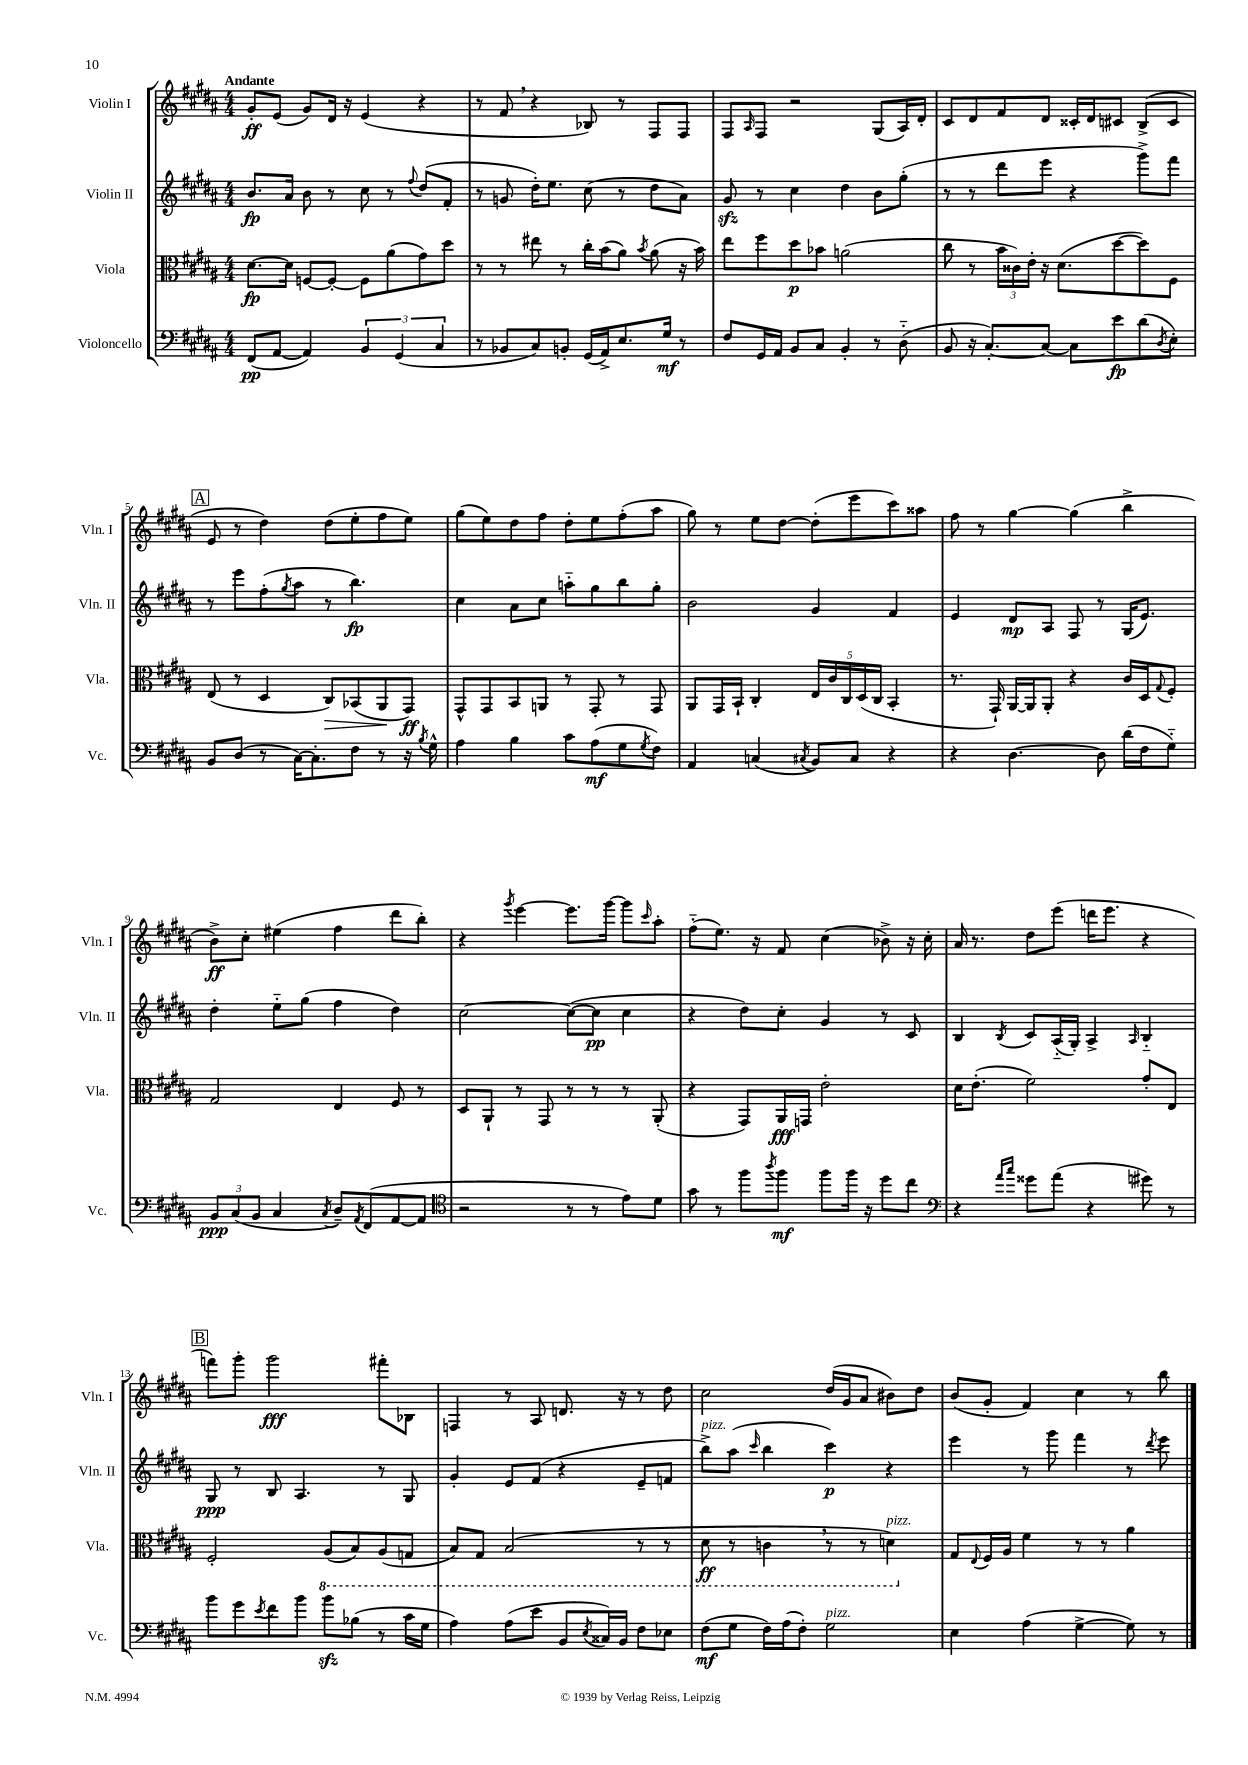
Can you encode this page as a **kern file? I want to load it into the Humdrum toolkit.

**kern	**kern	**kern	**kern
*staff4	*staff3	*staff2	*staff1
*clefF4	*clefC3	*clefG2	*clefG2
*k[f#c#g#d#a#]	*k[f#c#g#d#a#]	*k[f#c#g#d#a#]	*k[f#c#g#d#a#]
*M4/4	*M4/4	*M4/4	*M4/4
(8FF#	[8.d#	8.b	8g#'
[8AA#	.	.	(8e
.	16d#]	16a#	.
4AA#])	[8F	8b	8g#)
.	8F'_	8r	16d#
.	.	.	16r
6BB	8F]	8cc#	(4e
.	(8a#	8r	.
(6GG#	.	.	.
.	.	8qqff#	.
.	8g#)	(8dd#	4r
6C#	.	.	.
.	8dd#	8f#'	.
=	=	=	=
8r	8r	8r	8r
8BB-	8r	8g	8f#
8C#)	8ee#	16dd#')	4r
.	.	8.ee	.
8BB'	8r	.	.
(16GG#	16cc#'	(8cc#	8B-)
16AA#^)	(16b	.	.
8.E	8a#)	8r	8r
.	8qb	.	.
.	(8a#	8dd#	8F#
16G#	.	.	.
8r	16r	8a#)	8F#
.	16b)	.	.
=	=	=	=
8F#	8ee	8g#	8F#
.	.	.	16qqA#
16GG#	8ff#	8r	8F#
16AA#	.	.	.
8BB	8dd#	4cc#	2r
8C#	8b-	.	.
4BB'	(2a	4dd#	.
8r	.	8b	(8G#
(8D#'~	.	(8gg#'	16A#)
.	.	.	16d#'
=	=	=	=
8BB	8cc#	8r	8c#
16r	8r	8r	8d#
[8.C#')	.	.	.
.	24b	8ddd#	8f#
.	24c##)	.	.
.	24e'	.	.
8C#_	16r	8eee	8d#
.	(8.d#	.	.
8C#]	.	4r	16c##'
.	.	.	16d#
8e	[8dd#	.	8c#
(8d#	8dd#])	8ggg#^)	(8B^
8qD#	.	.	.
8E')	8F#	8fff#	8c#
=	=	=	=
8BB	(8E	8r	8e
(8D#	8r	8eee	8r
8r	4D#	(8ff#'	4dd#)
.	.	8qgg#	.
[16C#)	.	8aa#	.
8.C#']	.	.	.
.	8C#)	8r	(8dd#
8F#	(8BB-	4.bb)	8ee'
8r	8AA#	.	8ff#
16r	8GG#)	.	8ee)
8qB	.	.	.
16G#^^	.	.	.
=	=	=	=
4A#	8GG#^^	4cc#	(8gg#
.	8GG#	.	8ee)
4B	8BB	8a#	8dd#
.	8AA	8cc#	8ff#
8c#	8r	8aa'~	8dd#'
(8A#	8GG#'	8gg#	8ee
8G#	8r	8bb	(8ff#'
8qG#	.	.	.
8F#)	8GG#	8gg#'	8aa#
=	=	=	=
4AA#	8AA#	2b	8gg#)
.	16GG#	.	8r
.	16BB`	.	.
(4C	4C#'	.	8ee
.	.	.	[8dd#
8qC#	.	.	.
8BB)	20E	4g#	(8dd#']
.	20c#	.	.
.	20C#	.	.
8C#	.	.	8eee
.	(20D#	.	.
.	20C#	.	.
4r	4BB'	4f#	8ccc#)
.	.	.	8aa##
=	=	=	=
4r	8.r	4e	8ff#
.	.	.	8r
.	16GG#`)	.	.
[4.D#	[16AA#	8d#	[4gg#
.	16AA#]	.	.
.	8AA#'	8A#	.
.	4r	8F#	(4gg#]
8D#]	.	8r	.
(16d#	16c#	(16G#	4bb^
16F#	16D#	8.e)	.
.	8qqG#	.	.
8G#'~)	8F#'	.	.
=	=	=	=
12BB	2G#	4dd#'	8b^)
(12C#	.	.	.
.	.	.	8cc#'
12BB	.	.	.
4C#	.	8ee'~	(4ee#
.	.	(8gg#	.
8qC#	.	.	.
8D#~)	4E	4ff#	4ff#
8qAA#	.	.	.
(8FF#	.	.	.
[8AA#	8F#	4dd#)	8ddd#
8AA#]	8r	.	8bb')
=	=	=	=
*clefC4	*	*	*
2r	8D#	[2cc#	4r
.	8AA#`	.	.
.	.	.	8qggg#
.	8r	.	[4eee
.	8GG#	.	.
8r	8r	(8cc#_	8.eee]
8r	8r	8cc#]	.
.	.	.	[16ggg#
8e)	8r	4cc#	8ggg#]
.	.	.	16qqccc#
8d#	(8AA#'	.	8aa#'
=	=	=	=
8g#	4r	4r	(8ff#'~
8r	.	.	8.ee)
8ff#	8GG#)	8dd#)	.
.	.	.	16r
8qaa#	.	.	.
8ff#	16AA#	8cc#'	8f#
.	16GG	.	.
8ff#	2e'	4g#	(4cc#
16ff#	.	.	.
16r	.	.	.
8dd#	.	8r	8b-^)
8cc#	.	8c#	16r
.	.	.	16cc#'
=	=	=	=
*clefF4	*	*	*
4r	16d#	4B	16a#
.	(8.e'	.	8.r
16qqa#	.	.	.
16qqcc#	.	8qB	.
8g##	2f#)	8c#	8dd#
(8a#	.	(16A#'~	(8eee
.	.	16G#')	.
4r	.	4A#^	16ddd
.	.	.	8.eee
.	.	16qqA#	.
8g#)	8g#'	4B'~	4r
8r	8E	.	.
=	=	=	=
8b	2F#'	8G#	8fff)
8g#	.	8r	8ggg#'
8qe	.	.	.
8f#	.	8B	2ggg#
8b	.	4.A#	.
8b	(8AA#	.	.
(8B-	8BB)	.	.
8r	(8AA#	8r	8fff#'
16c#	8GG	8G#	8B-
16G#	.	.	.
=	=	=	=
4A#)	8BB)	4g#'	4F
.	8GG#	.	.
(8A#	(2BB	8e	8r
8e	.	(8f#	8A#
8BB	.	4r	8.d
8qE	.	.	.
16C##)	.	.	.
16BB	.	.	16r
8F#	8r	8e~	8r
8E-	8r	8f	8dd#
=	=	=	=
(8F#	8D#	8bb^)	2cc#
8G#	8r	(8aa#	.
.	.	16qqccc#	.
16F#)	4C	4bb	.
(16A#	.	.	.
8F#')	.	.	.
2G#	8r	4ccc#)	(16dd#
.	.	.	16g#
.	8r	.	8a#
.	4D)	4r	8b#)
.	.	.	8dd#
=	=	=	=
4E	8G#	4eee	(8b
.	8qqE	.	.
.	16F#	.	8g#'
.	16A#	.	.
(4A#	4f#	8r	4f#)
.	.	8ggg#	.
[4G#^	8r	4fff#	4cc#
.	8r	.	.
8G#])	4a#	8r	8r
.	.	8qddd#	.
8r	.	8eee	8bb
==	==	==	==
*-	*-	*-	*-
